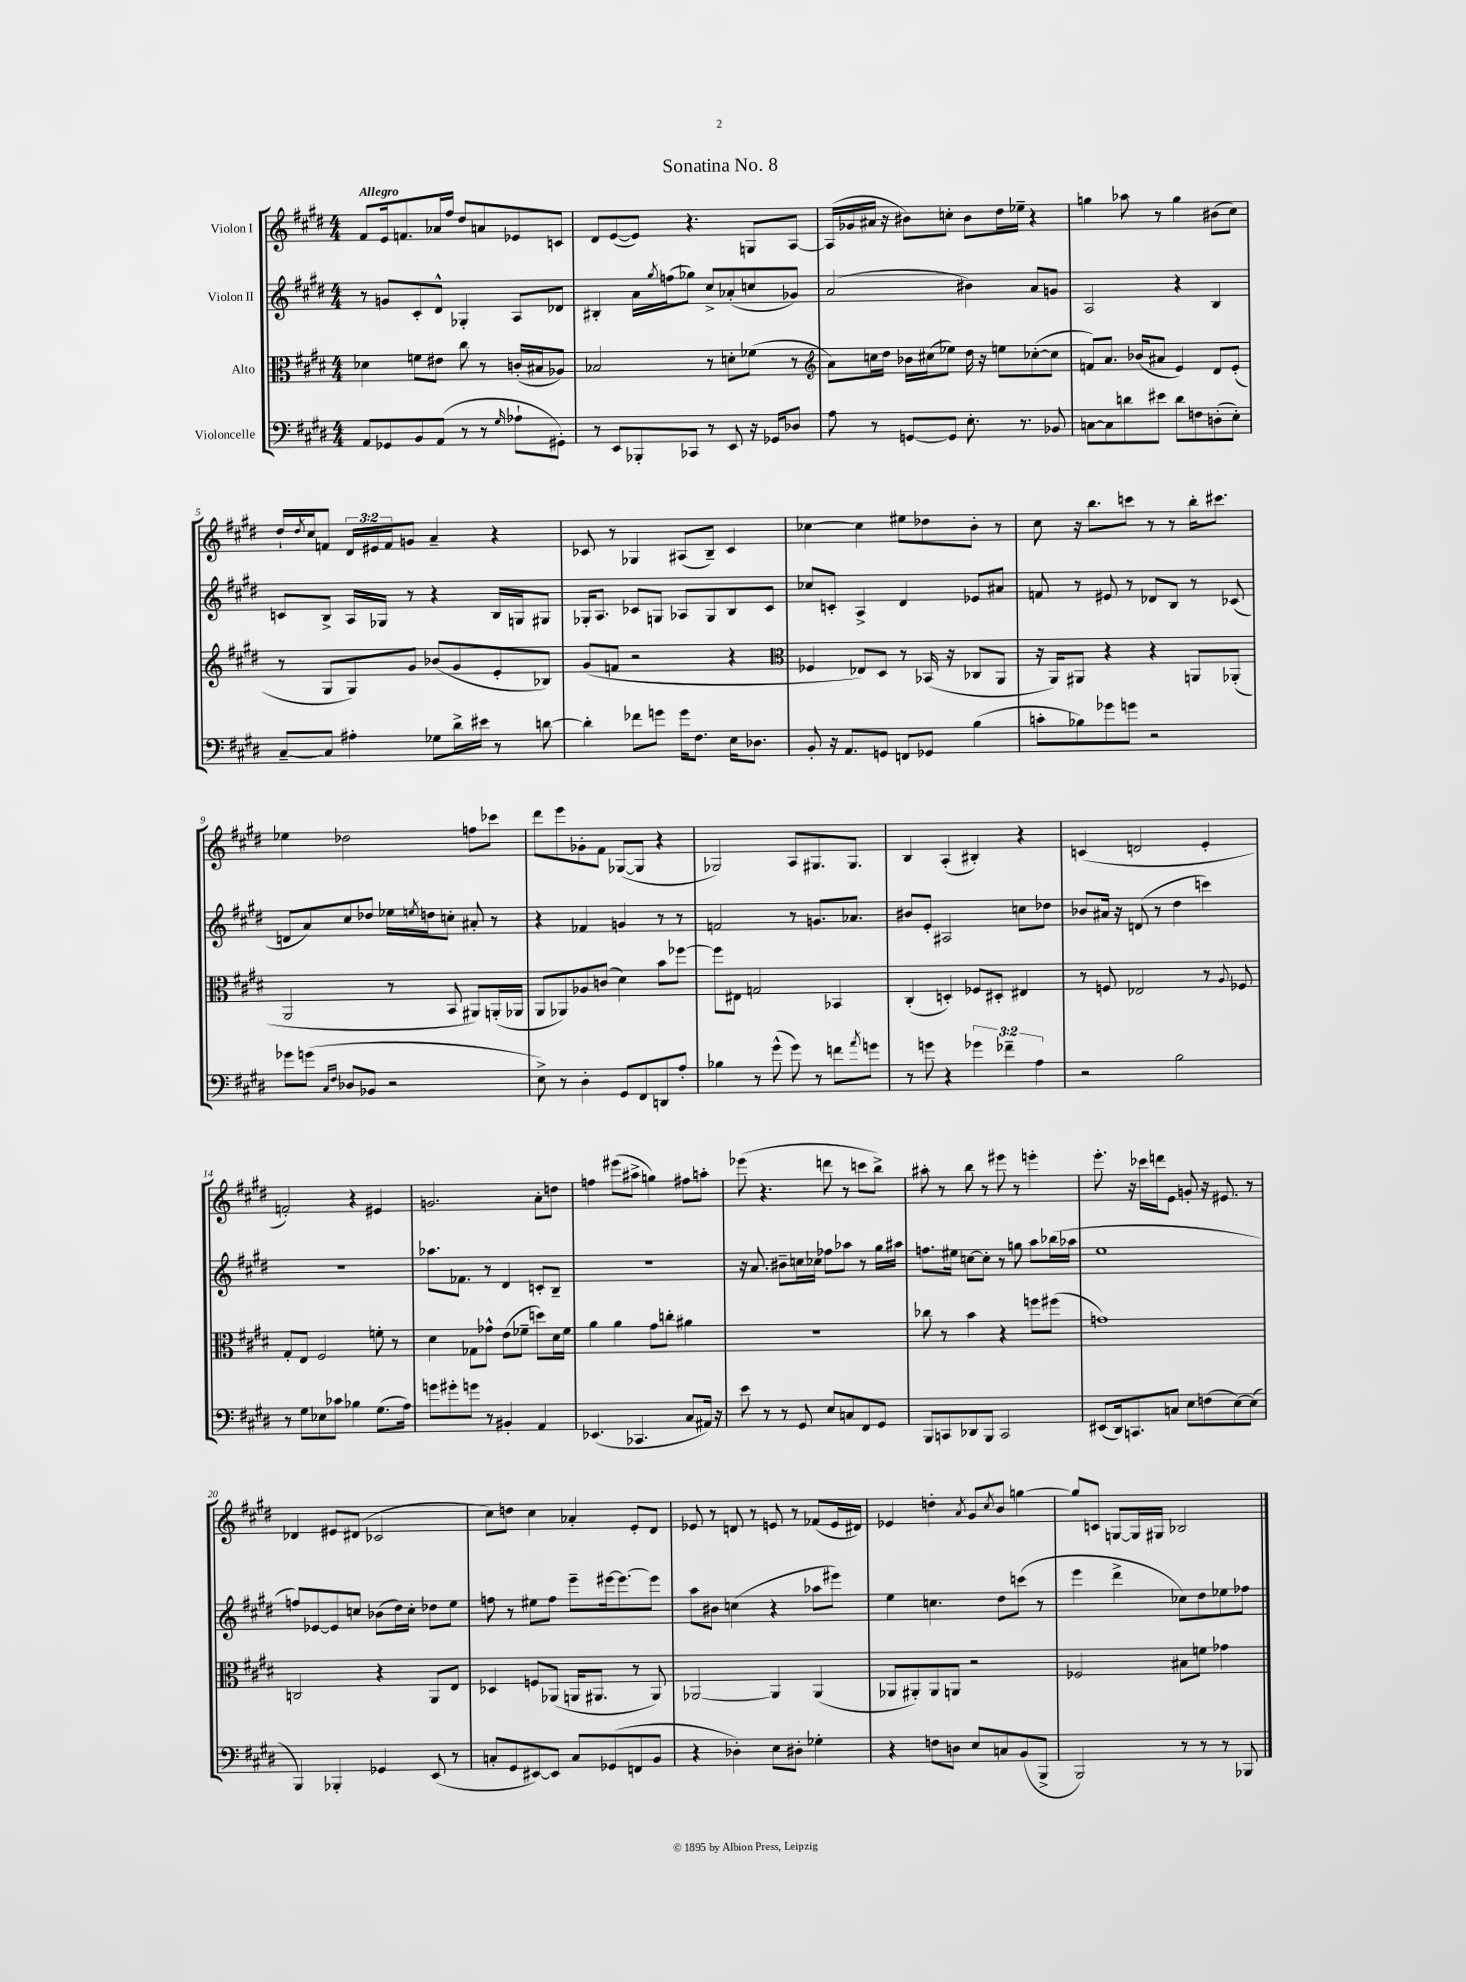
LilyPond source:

\header { title = "Sonatina No. 8" }
<<
\new StaffGroup <<
\new Staff = "s0" \with { instrumentName = "Violon I" } {
    \clef treble \key e \major \numericTimeSignature \time 4/4 \override Staff.TupletNumber.text = #tuplet-number::calc-fraction-text \tempo "Allegro"
    fis'8 e'16 f'8. aes'16 fis''16 dis''8 a'8 ees'8 c'8 |
    dis'8 e'8~( e'8) r4. g8 a8~ |
    a16( ges'16 ais'16 r16 bis'8) c''8-. bis'8 dis''16 ees''16-- r4 |
    g''4 aes''8 r8 g''4 bis'8( cis''8) |
    dis''16-! \acciaccatura { dis''8 } cis''16 f'8 \tuplet 3/2 { dis'16 eis'16 f'16 } g'8 a'4-- r4 |
    ces'8 r8 ges4 ais8( b8--) ces'4 |
    ces''4~ ces''4 eis''8 des''8 b'8-. r8 |
    cis''8 r16 b''8. c'''8 r8 r8 b''16-. cis'''8. |
    ees''4 des''2 f''8 ces'''8 |
    dis'''8 e'''8 ges'8-. fis'8 ges8~( ges8 r4 |
    ges2) a8 gis8. gis8. |
    b4 a4-.( bis4-.) r4 |
    c'4( d'2 e'4-. |
    f'2-.) r4 eis'4 |
    g'2. a'8-. d''8 |
    f''4 eis'''8( ais''8-> g''4) fis''8 a''8-. |
    ees'''8( r4. d'''8 r8 c'''8 b''8->) |
    ais''8-. r8 b''8 r8 eis'''8 r8 e'''4-. |
    e'''8.-. r16 ces'''16 d'''16 e'8 g'8-. r16 eis'8. r8 |
    des'4 eis'8 dis'8( ces'2 |
    cis''8) d''8 cis''4 aes'4-. e'8-. dis'8 |
    ees'8 r8 d'8 r8 e'8 r8 fes'8( e'16 dis'16) |
    ees'4 d''4-. \acciaccatura { a'8 } gis'8 \acciaccatura { cis''8 } b'8 g''4~ |
    g''8 c'8 g8~ g16 gis16 bes2 \bar "|." |
}
\new Staff = "s1" \with { instrumentName = "Violon II" } {
    \clef treble \key e \major \numericTimeSignature \time 4/4
    r8 g'8 cis'8-. dis'8-^ ges4-. a8 des'8 |
    bis4-. a'16 \acciaccatura { gis''8 } f''16( ges''8) cis''8-> aes'8-.( c''8 ges'8) |
    a'2( bis'4) a'8 g'8 |
    a2 r4 b4 |
    c'8 b8-> a16 ges16 r8 r4 b16 g16 gis8 |
    ges16-. a8. ces'8 g8 aes8 g8 b8 ces'8 |
    ces''8 c'8-. a4-> dis'4 ees'8 ais'8 |
    f'8 r8 eis'8 r8 des'8 b8 r8 ces'8( |
    d'8 a'8) cis''8 des''8 ees''16 \acciaccatura { e''8 } d''16 c''8-. ais'8-. r8 |
    r4 fes'4 g'4 r8 r8 |
    f'2 r8 g'8. aes'8. |
    bis'8 e'8-. ais2 c''8 des''8 |
    bes'8 ais'16 r16 d'8( r8 dis''4 c'''4) |
    R1 |
    aes''8. fes'8. r8 dis'4 c'8-. b8-- |
    R1 |
    r16 a'8. bis'8-- c''16 ces''16 fes''8 aes''8 r8 gis''16 ais''16 |
    f''8. eis''16 c''8~ c''8-. r8 g''8 a''8 bes''16( aes''16 |
    e''1 |
    f''8) ees'8~ ees'8 c''8 bes'8( dis''16) c''16-. des''8 e''8 |
    f''8 r8 eis''8 f''8 e'''8-- eis'''16~ eis'''8.~ eis'''8 |
    a''8 bis'8 c''4( r4 aes''8 eis'''8) |
    e''4 c''4. dis''8 c'''8( r8 |
    e'''4 dis'''4-> ces''8) dis''8 ees''8 fes''8 \bar "|." |
}
\new Staff = "s2" \with { instrumentName = "Alto" } {
    \clef alto \key e \major \numericTimeSignature \time 4/4
    des'4 f'8 eis'8 cis''8 r8 c'16-.( bis16 aes8) |
    bes2 r8 d'8-. fes'8( r8 |
    \clef treble a'8) c''16 dis''16 bes'16 cis''16( ees''8) dis''16 r16 e''8 ces''8~-.( ces''8 |
    f'8) a'8. bes'16( ais'8 e'4) dis'8 e'8-.( |
    r8 gis8 gis8) gis'8 bes'8( gis'8 e'8-. bes8) |
    gis'8( f'8 r2 r4 |
    \clef alto fes4 ees8) dis8 r8 bes,16( r16 ces8 a,8 |
    r16 a,16) ais,8 r4 r4 a,8 aes,8-.( |
    a,2 r8 b,8 ais,8) a,16-.( aes,16 |
    a,8 aes,8) aes8 c'8( dis'4) b'8 fes''8~ |
    fes''8 eis8 g2 bes,4 |
    cis4-.( d4-.) fes8 dis8-. eis4 |
    r8 f8 ees2 r8 \appoggiatura { a8 } fes8 |
    gis8-. e8 fis2 f'8-. r8 |
    dis'4 ges8 ges'8-^ e'8( fes'8-- d''8) dis'16 fes'16 |
    a'4 a'4 gis'8 c''8-. ais'4 |
    r1 |
    ces''8 r8 b'4 r4 f''8 fis''8( |
    g'1) |
    c2 r4 a,8 e8 |
    des4 f8 aes,8( a,16 ais,8. r8 ais,8) |
    aes,2~ aes,4 aes,4( |
    aes,8 ais,8-.) ais,8 a,8 r2 |
    fes2 bis8 f'8 ges'4 \bar "|." |
}
\new Staff = "s3" \with { instrumentName = "Violoncelle" } {
    \clef bass \key e \major \numericTimeSignature \time 4/4 \override Staff.TupletNumber.text = #tuplet-number::calc-fraction-text
    a,8 ges,8 b,8 a,8( r8 r8 \grace { gis16 } aes8-! gis,8-.) |
    r8 e,8 bes,,8-. ces,8 r8 e,8 r16 ges,16 des8 |
    a8 r8 g,8~ g,8 e8.-. r8. bes,8 |
    c8~ c8 d'8 eis'8 d'8 f8 d8-.( e8-.) |
    cis8~-- cis8 ais4-. ges8 dis'16-> eis'16 r8 d'8~ |
    d'4-. fes'8 g'8 g'16 fis8. e16 des8. |
    b,8-. r16 a,8. g,8 f,8 ges,8 b4( |
    c'8-. bes8) ges'8 g'8 r2 |
    ges'8 g'8( \grace { cis16 fis16 } des8 bes,8 r2 |
    e8->) r8 dis4-. gis,8 fis,8 d,8 a8-. |
    bes4 r8 gis'8-^( gis'8) r8 f'8 \acciaccatura { a'8 } g'8 |
    r8 g'8 r4 \tuplet 3/2 { ges'4 fes'4-- a4 } |
    r2 b2 |
    r8 gis8 ees8 ces'8 bes4 gis8.( a16) |
    g'8 gis'8-. g'8 r8 bis,4-. a,4 |
    ees,4.( ces,4. cis8 ais,16) r16 |
    e'8 r8 r8 gis,8 e8 c8 fis,8 gis,8 |
    b,,8 c,8 des,8 b,,8 c,2 |
    eis,8( dis,16) c,8. c8 e8 f8( e8~) e8( |
    b,,4) bes,,4-. ges,4 e,8( r8 |
    c8-. gis,8 eis,8~) eis,8 c8 ges,8( f,8 b,8 |
    r4 des4-.) e8 dis8-. ges4-. |
    r4 f8 d8 e8 c8 b,8( b,,8-> |
    b,,2) r8 r8 r8 bes,,8 \bar "|." |
}
>>
>>
